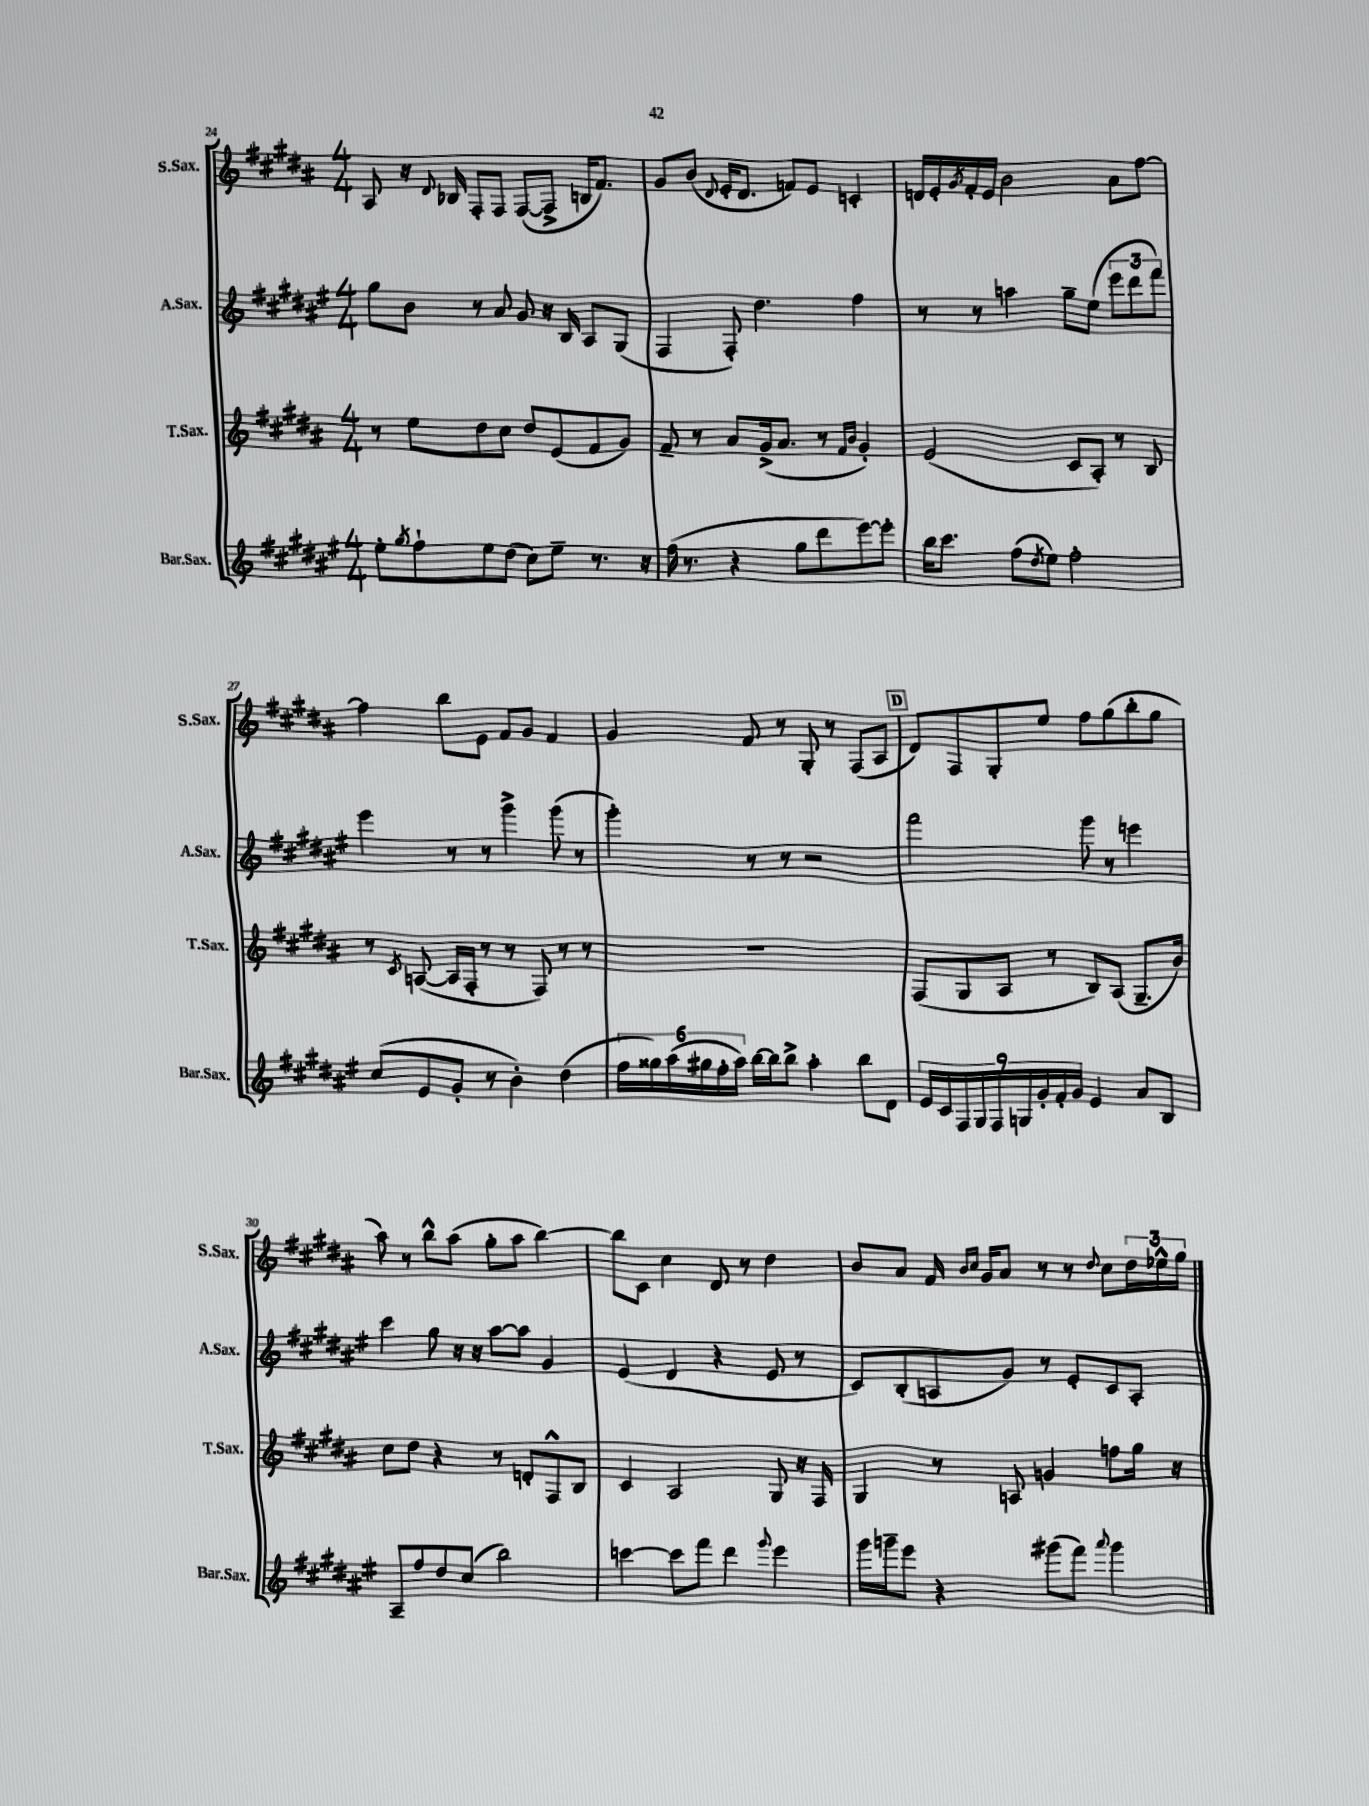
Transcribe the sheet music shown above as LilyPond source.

<<
\new StaffGroup <<
\new Staff = "s0" \with { instrumentName = "S.Sax." shortInstrumentName = "S.Sax." } {
    \clef treble \key b \major \numericTimeSignature \time 4/4
    ais8 r16 \appoggiatura { dis'8 } bes16 fis8-. fis8 fis8~( fis8-> b16 fis'8.) |
    gis'8 b'8( \appoggiatura { dis'8 } e'16-. dis'8. f'8) e'8 c'4-. |
    d'16 e'16-. \acciaccatura { gis'8 } fis'16-. e'16 b'2 ais'8 fis''8~ |
    fis''4 b''8 e'8 fis'8 gis'8 fis'4 |
    gis'4 fis'8 r8 gis8-. r8 fis8( ais8 |
    \mark \markup { \box "D" } dis'8) fis8 gis8-. e''8 fis''8 gis''8( b''8-. gis''8 |
    ais''8) r8 b''8-^ ais''8( gis''8-. ais''8 b''4~) |
    b''8 cis'8 cis''4 dis'8 r8 dis''4 |
    b'8 ais'8 fis'16 \grace { b'16 cis''16 } gis'16 ais'8 r8 r8 \appoggiatura { dis''8 } cis''8 \tuplet 3/2 { dis''16 ees''16-^ gis''16 } \bar "|." |
}
\new Staff = "s1" \with { instrumentName = "A.Sax." shortInstrumentName = "A.Sax." } {
    \clef treble \key fis \major \numericTimeSignature \time 4/4
    gis''8 b'8 r8 ais'8 gis'8 r16 b16 ais8 gis8( |
    fis4 fis8-.) dis''4. fis''4 |
    r8 r8 a''4 gis''8-- eis''8( \tuplet 3/2 { eis'''8 dis'''8 fis'''8) } |
    eis'''4 r8 r8 gis'''4-> gis'''8( r8 |
    gis'''4-.) r8 r8 r2 |
    \mark \markup { \box "D" } fis'''2 gis'''8 r8 e'''4 |
    cis'''4 gis''8 r16 r16 ais''8~ ais''8 gis'4 |
    eis'4( dis'4 r4 eis'8 r8 |
    cis'8) b8-.( a8 gis'8) r8 eis'8-. cis'8 a8-. \bar "|." |
}
\new Staff = "s2" \with { instrumentName = "T.Sax." shortInstrumentName = "T.Sax." } {
    \clef treble \key b \major \numericTimeSignature \time 4/4
    r8 e''8 dis''8 cis''8 dis''8 e'8( fis'8 gis'8) |
    fis'8-- r8 ais'8 gis'16->( ais'8. r8 \grace { fis'16 b'16 } gis'4-.) |
    e'2( cis'8 ais8-.) r8 b8 |
    r8 \acciaccatura { cis'8 } a8~( a16 fis16-. r8 r8 fis8) r8 r8 |
    R1 |
    \mark \markup { \box "D" } fis8( gis8 ais8 r8 b8) ais8( gis8.-- b'16) |
    cis''8 dis''8 r4 r8 d'8-. fis8-^ b8 |
    cis'4 ais2 gis8 r16 fis16 |
    gis4 r8 a8 g'4 f''8 gis''16 r16 \bar "|." |
}
\new Staff = "s3" \with { instrumentName = "Bar.Sax." shortInstrumentName = "Bar.Sax." } {
    \clef treble \key fis \major \numericTimeSignature \time 4/4
    eis''8-. \acciaccatura { gis''8 } fis''8-! eis''8 dis''8( cis''8) eis''8-- r8. r16 |
    fis''16( r8. r4 gis''8 dis'''8 eis'''8~) eis'''8-. |
    b''16 cis'''8. fis''8( \acciaccatura { dis''8 } eis''8) fis''2-. |
    cis''8( eis'8 gis'8-. r8 b'4-.) dis''4( |
    \tuplet 6/4 { fis''16 gisis''16) ais''16( gis''16 fis''16-. ais''16) } b''16~ b''16 b''8-> ais''4-. b''8 dis'8 |
    \mark \markup { \box "D" } \tuplet 9/8 { eis'16 cis'16 fis16 gis16 fis16 g16 gis'16-. fis'16-. gis'16 } eis'4 ais'8 b8 |
    ais8-- fis''8 dis''8 cis''8( b''2) |
    c'''4~ c'''8 fis'''8 dis'''4 \appoggiatura { gis'''8 } eis'''4 |
    gis'''16 g'''16-- eis'''8 r4 gis'''8( fis'''8) \appoggiatura { ais'''8 } gis'''4 \bar "|." |
}
>>
>>
\layout { \context { \Score currentBarNumber = #24 } }
